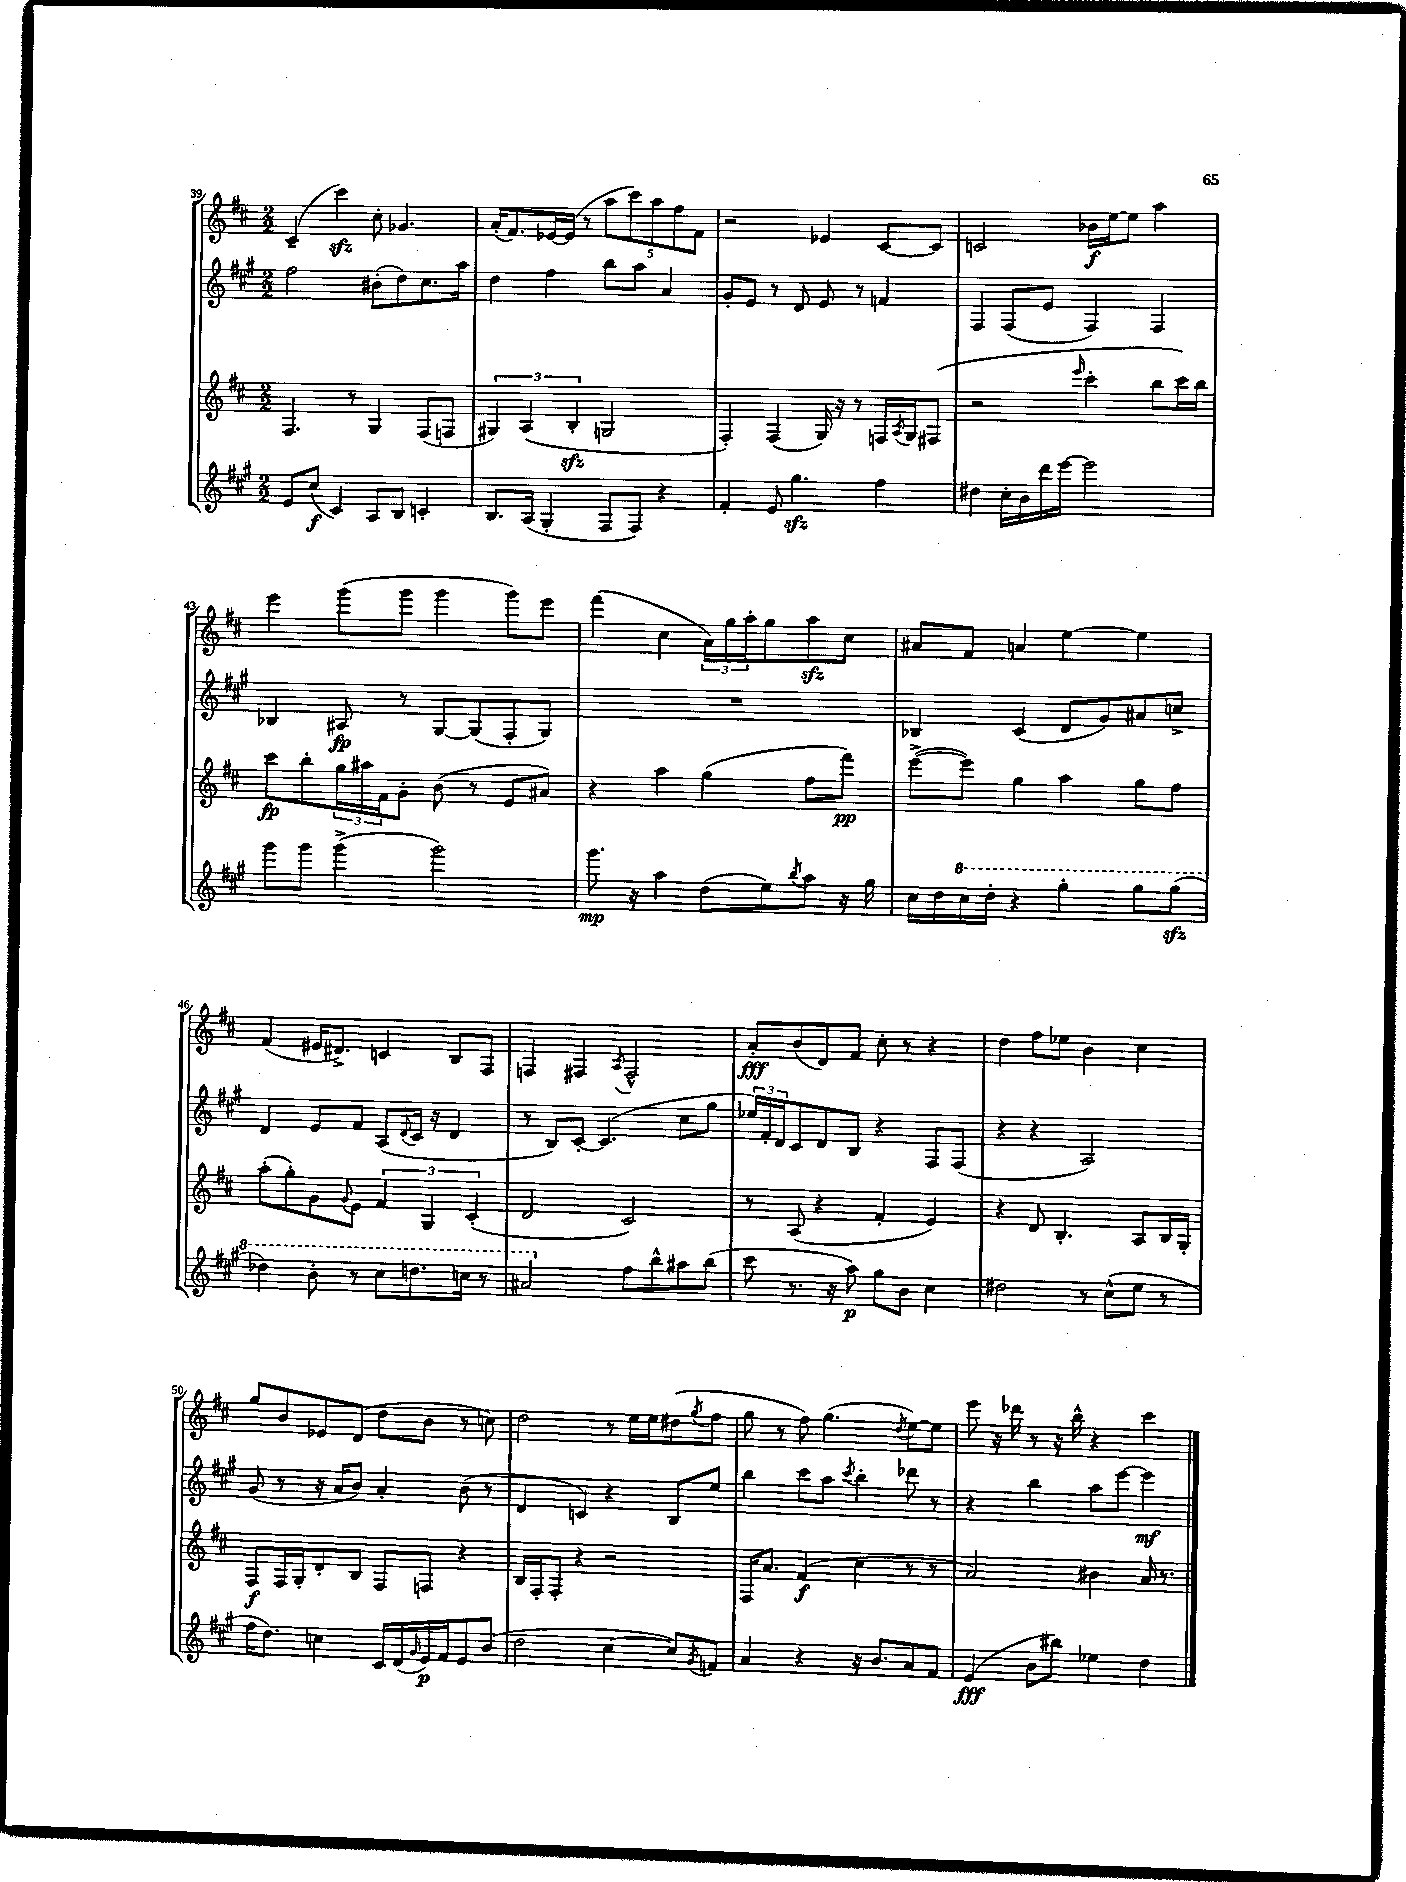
<<
\new StaffGroup <<
\new Staff = "s0" {
    \clef treble \key d \major \numericTimeSignature \time 2/2
    cis'4--( cis'''4\sfz) cis''8-. ges'4. |
    a'16-.( fis'8.) ees'16~ ees'16( r8 \tuplet 5/4 { a''8 cis'''8) a''8 fis''8 fis'8 } |
    r2 ees'4 cis'8~ cis'8 |
    c'2 bes'16\f e''16~ e''8 a''4 |
    e'''4 g'''8( g'''8 g'''4 g'''8) e'''8 |
    fis'''4( cis''4 \tuplet 3/2 { a'16) g''16 a''16-. } g''8 a''8\sfz cis''8 |
    ais'8 fis'8 a'4 e''4~ e''4 |
    fis'4( eis'16 dis'8.->) c'4 b8 fis8 |
    f4 fis4 \acciaccatura { a8 } fis2-^ |
    a'8-.\fff b'8( d'8) fis'8 cis''8-. r8 r4 |
    d''4 fis''8 ees''8 b'4 cis''4 |
    g''8 b'8 ees'8 d'8( d''8 b'8 r8 c''8) |
    d''2 r8 e''16 e''16 dis''8( \acciaccatura { g''8 } fis''8 |
    g''8 r8 fis''8) g''4.( \acciaccatura { d''8 } e''8~) e''8 |
    e'''8 r16 des'''16 r8 r16 b''16-^ r4 cis'''4 \bar "|." |
}
\new Staff = "s1" {
    \clef treble \key a \major \numericTimeSignature \time 2/2
    fis''2 bis'8-.( d''8) cis''8. a''16 |
    d''4 fis''4 b''8 a''8 a'4 |
    gis'8-. e'8 r8 d'8 e'8 r8 f'4 |
    fis4 fis8( e'8 fis4) fis4 |
    bes4 ais8\fp r8 gis8~ gis8( fis8-. gis8) |
    R1 |
    bes4 cis'4( d'8 gis'8) ais'8 c''8-> |
    d'4 e'8 fis'8 a8( \appoggiatura { d'8 } cis'16 r16 d'4 |
    r8 b8) cis'8~-. cis'4.( cis''8 gis''8 |
    \tuplet 3/2 { ees''16) fis'16-. d'16 } cis'8 d'8 b8 r4 fis8 fis8( |
    r4 r4 a2) |
    gis'8( r8 r16 a'16 b'8) a'4-. b'8( r8 |
    d'4 c'4) r4 b8 e''8 |
    b''4 cis'''8 a''8 \acciaccatura { cis'''8 } b''4-. des'''8 r8 |
    r4 b''4 a''8 e'''8~ e'''4\mf \bar "|." |
}
\new Staff = "s2" {
    \clef treble \key d \major \numericTimeSignature \time 2/2
    fis4. r8 g4 fis8( f8 |
    \tuplet 3/2 { gis4) a4( b4-.\sfz } g2 |
    fis4-.) fis4( g16) r16 r8 f16 \acciaccatura { a8 } g16 fis8( |
    r2 \grace { e'''16 } cis'''4-. b''8 cis'''16) b''16 |
    cis'''8\fp b''8-. \tuplet 3/2 { g''16 ais''16 fis'16 } g'8-. b'8( r8 e'8 ais'8) |
    r4 a''4 g''4( fis''8 fis'''8\pp) |
    e'''8~->( e'''8) g''4 a''4 g''8 fis''8 |
    a''8-.( g''8-.) g'8 \appoggiatura { g'8 } e'8 \tuplet 3/2 { fis'4 g4 cis'4-.( } |
    d'2 cis'2) |
    r8 a8( r4 fis'4-. e'4) |
    r4 d'8 b4.-. a8 b16 g16-. |
    fis8\f fis16 g16-. d'8-. b8 fis8 f8 r4 |
    b16 fis16-. fis8-. r4 r2 |
    fis16 a'8. fis'4\f( cis''4 r8 r8 |
    a'2) bis'4 a'16 r8. \bar "|." |
}
\new Staff = "s3" {
    \clef treble \key a \major \numericTimeSignature \time 2/2
    e'8 cis''8\f( cis'4) a8 b8 c'4-. |
    b8. a16( gis4-. fis8 fis8) r4 |
    fis'4-. e'8 gis''4.\sfz fis''4 |
    dis''4 cis''16-. b'16 d'''16 e'''16~ e'''2 |
    gis'''8 gis'''8 gis'''4->( gis'''2) |
    gis'''8.\mp r16 a''4 d''8( e''8) \acciaccatura { b''8 } a''8 r16 gis''16 |
    cis''16 d''16 \ottava #1 cis'''16 d'''16-. r4 gis'''4-. gis'''8 gis'''8\sfz( |
    des'''4) b''8-. r8 cis'''8 d'''8. c'''16 r8 |
    ais''2 \ottava #0 fis''8 b''8-^ ais''!8 b''8( |
    cis'''8 r8. r16 a''8\p) gis''8 b'8 cis''4 |
    dis''2 r8 cis''8-^( e''8 r8 |
    fis''16 d''8.) c''4 cis'16 d'16( \grace { gis'16 } e'16\p) fis'16 e'8 b'8( |
    d''2 cis''4~ cis''8) \acciaccatura { gis'8 } f'8 |
    a'4 r4 r16 b'8. a'8 fis'8 |
    e'4\fff( b'8 bis''8) ees''4 d''4 \bar "|." |
}
>>
>>
\layout { \context { \Score currentBarNumber = #39 } }
